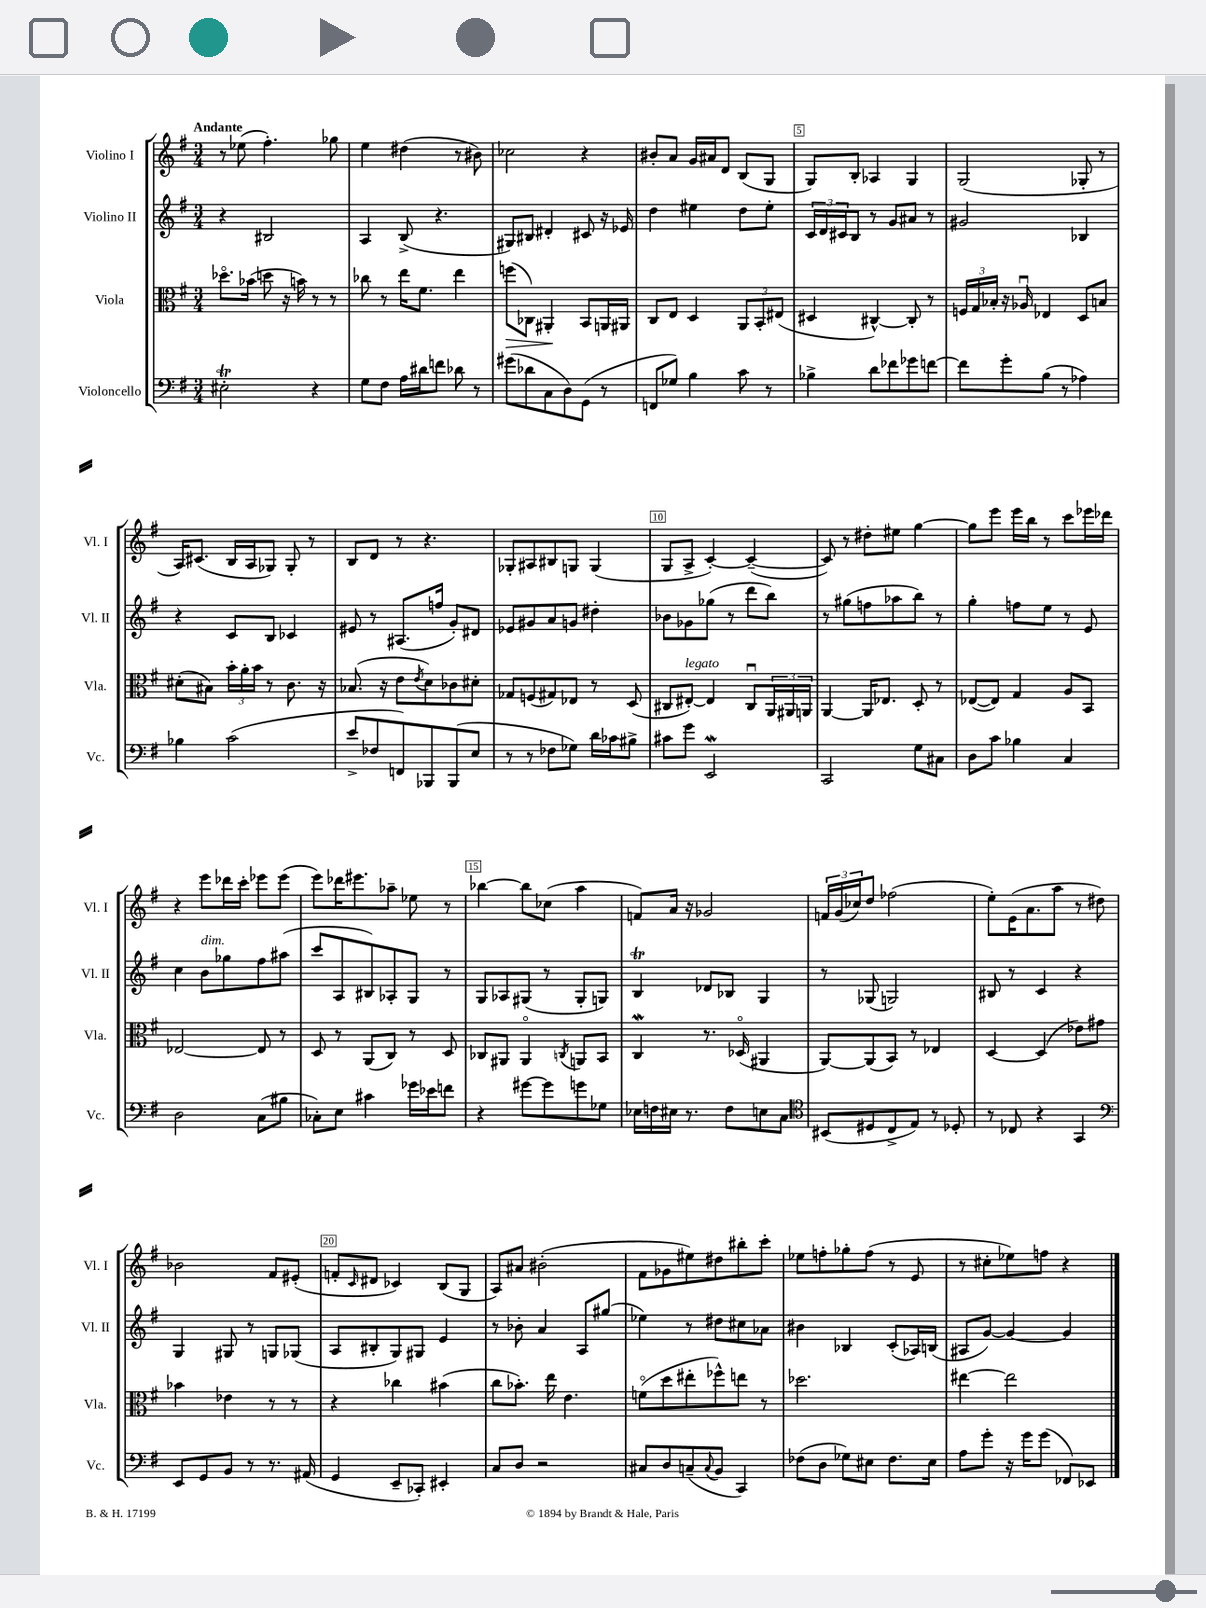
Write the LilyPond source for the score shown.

<<
\new StaffGroup <<
\new Staff = "s0" \with { instrumentName = "Violino I" shortInstrumentName = "Vl. I" } {
    \clef treble \key g \major \numericTimeSignature \time 3/4 \tempo "Andante"
    r8 ees''8( fis''4.-.) ges''8 |
    e''4 dis''4( r8 bis'8) |
    ces''2 r4 |
    bis'8-. a'8 g'16 ais'16 d'8 b8( g8 |
    g8) b8-. aes4 g4 |
    g2( ges8-. r8 |
    a16) cis'8.( b16 a16 ges8) ges8-. r8 |
    b8 d'8 r8 r4. |
    ges8-. ais8 bis8 g8 g4( |
    g8 a8-> c'4~-.) c'4~--( |
    c'8) r8 dis''8-. eis''8 g''4~ |
    g''8 e'''8 e'''16 b''16 r8 c'''8 ees'''16 des'''16 |
    r4 e'''8 des'''16 c'''16-. ees'''8 ees'''8( |
    e'''8) des'''16 eis'''8. aes''8-- ees''8 r8 |
    bes''4~ bes''8 ces''8( a''4 |
    f'8) a'16 r16 ges'2 |
    \tuplet 3/2 { f'16 g'16( ces''16) } d''8 fes''2( |
    e''8-.) e'16( a'8. a''8 r8 dis''8) |
    bes'2 fis'8 eis'8-.( |
    f'8-. \grace { c'16 } dis'8 ces'4) b8( g8 |
    a8) ais'8 bis'2-.( |
    fis'8 ges'8 eis''8) dis''8 bis''8-. c'''8-. |
    ees''8 f''8-. ges''8-. f''8( r8 e'8 |
    r8 cis''8-. ees''8) f''8 r4 \bar "|." |
}
\new Staff = "s1" \with { instrumentName = "Violino II" shortInstrumentName = "Vl. II" } {
    \clef treble \key g \major \numericTimeSignature \time 3/4
    r4 bis2 |
    a4 b8->( r4. |
    gis8) bis8 dis'4-. cis'8 r16 ees'16 |
    d''4 eis''4 d''8 eis''8-. |
    \tuplet 3/2 { c'16 d'16 cis'16 } b8 r8 g'8 ais'8 r8 |
    gis'2 bes4 |
    r4 c'8 b8 ces'4 |
    eis'8 r8 ais8.( f''16 g'8-.) dis'8 |
    ees'8 gis'8 a'8 g'8 dis''4-. |
    bes'8 ges'8 ges''8( r8 d'''8 b''8) |
    r8 gis''8( f''8 aes''8 b''8) r8 |
    g''4-. f''8 e''8 r8 e'8 |
    c''4 b'8^\markup { \italic "dim." } ges''8 fis''8 ais''8( |
    c'''8 a8 bis8) aes8-. g8 r8 |
    g8 aes8 gis8( r8 gis8-. g8) |
    b4\trill des'8 bes8 g4 |
    r8 ges8( g2) |
    bis8 r8 c'4 r4 |
    g4 gis8 r8 g8 ges8( |
    a8 bis8-. g8) gis8 e'4 |
    r8 bes'8-. a'4 a8 gis''8( |
    ees''4) r8 dis''8 cis''8 aes'8 |
    bis'4 bes4 c'8-.( aes16) b16( |
    ais8 g'8~) g'4~ g'4 \bar "|." |
}
\new Staff = "s2" \with { instrumentName = "Viola" shortInstrumentName = "Vla." } {
    \clef alto \key g \major \numericTimeSignature \time 3/4
    des''8.\flageolet bes'16( d''8 r16 b'16) r8 r8 |
    ces''8 r8 e''16 fis'8. e''4 |
    f''8\>( ces8) ais,4-.\! b,8 a,16 ais,16 |
    c8 e8 d4 \tuplet 3/2 { a,8 b,8-. eis8( } |
    dis4 cis4~-^) cis8-. r8 |
    \tuplet 3/2 { f16 g16 bes16-. } r16 aes16\downbow ees4 d8 b8 |
    dis'8-.( bis8) \tuplet 3/2 { b'16-. a'16-. b'16 } r8 c'8. r16 |
    bes8.( r16 e'8 \acciaccatura { e'8 } d'8) ces'8 dis'8-. |
    ges8 f8( gis8) ees8 r8 d8( |
    cis8 eis8~-.^\markup { \italic "legato" }) eis4 cis8\downbow \tuplet 3/2 { a,16 ais,16 a,16 } |
    a,4~ a,16 ees8. d8-. r8 |
    ees8~( ees8) g4 a8 b,8 |
    ees2~ ees8 r8 |
    d8 r8 a,8( c8) r8 d8 |
    ces8 ais,8 ais,4\flageolet \acciaccatura { c8 } a,8 b,8 |
    c4\mordent r8. des16\flageolet( ais,4 |
    a,8~) a,8( b,8) r8 ees4 |
    d4~ d4( ees'8) gis'8 |
    bes'4 ees'4 r8 r8 |
    r4 ces''4 bis'4( |
    c''8 bes'8.-.) e''16 e'4. |
    f'8\flageolet( d''8 eis''8-. fes''8-^) e''8 r8 |
    des''2. |
    eis''4~ eis''2 \bar "|." |
}
\new Staff = "s3" \with { instrumentName = "Violoncello" shortInstrumentName = "Vc." } {
    \clef bass \key g \major \numericTimeSignature \time 3/4
    eis2-.\trill r4 |
    g8 fis8 a16 dis'16 f'8 des'8 r8 |
    gis'8( des'8 c8 d8) g,8( r8 |
    f,8 ges8) b4 c'8 r8 |
    bes4-> d'8 fes'8 ges'8 f'8~ |
    f'8 g'8-. b8( r8 aes4) |
    bes4 c'2( |
    e'8-> fes8 f,8) bes,,8 bes,,8( e8 |
    r8 r8 fes8 ges8) d'16 ces'16 bis8-> |
    cis'8 g'8 e,2\mordent |
    c,2 g8 cis8 |
    d8 c'8 bes4 c4 |
    d2 c8( bis8 |
    ces8-.) e8 cis'4 ges'16 ees'16 f'8 |
    r4 gis'8~ gis'8 g'8 ges8 |
    ees16 f16 eis16 r8. f8 e8 c8 |
    \clef tenor bis,8( dis8 c8-> e8) r8 des8-. |
    r8 ces8 r4 g,4 |
    \clef bass e,8 g,8 b,8 r8 r8. ais,16( |
    g,4 e,8-- ces,8-.) eis,4-. |
    c8 d8 r2 |
    cis8 d8 c8--( \appoggiatura { c8 } b,8 c,4) |
    fes8( d8 ges8) eis8 fes8. eis16 |
    a8 g'8-. r16 g'16 g'8( fes,8) ees,8 \bar "|." |
}
>>
>>
\layout { \context { \Score \override BarNumber.break-visibility = ##(#f #t #t) barNumberVisibility = #(every-nth-bar-number-visible 5) \override BarNumber.stencil = #(make-stencil-boxer 0.1 0.3 ly:text-interface::print) } }
